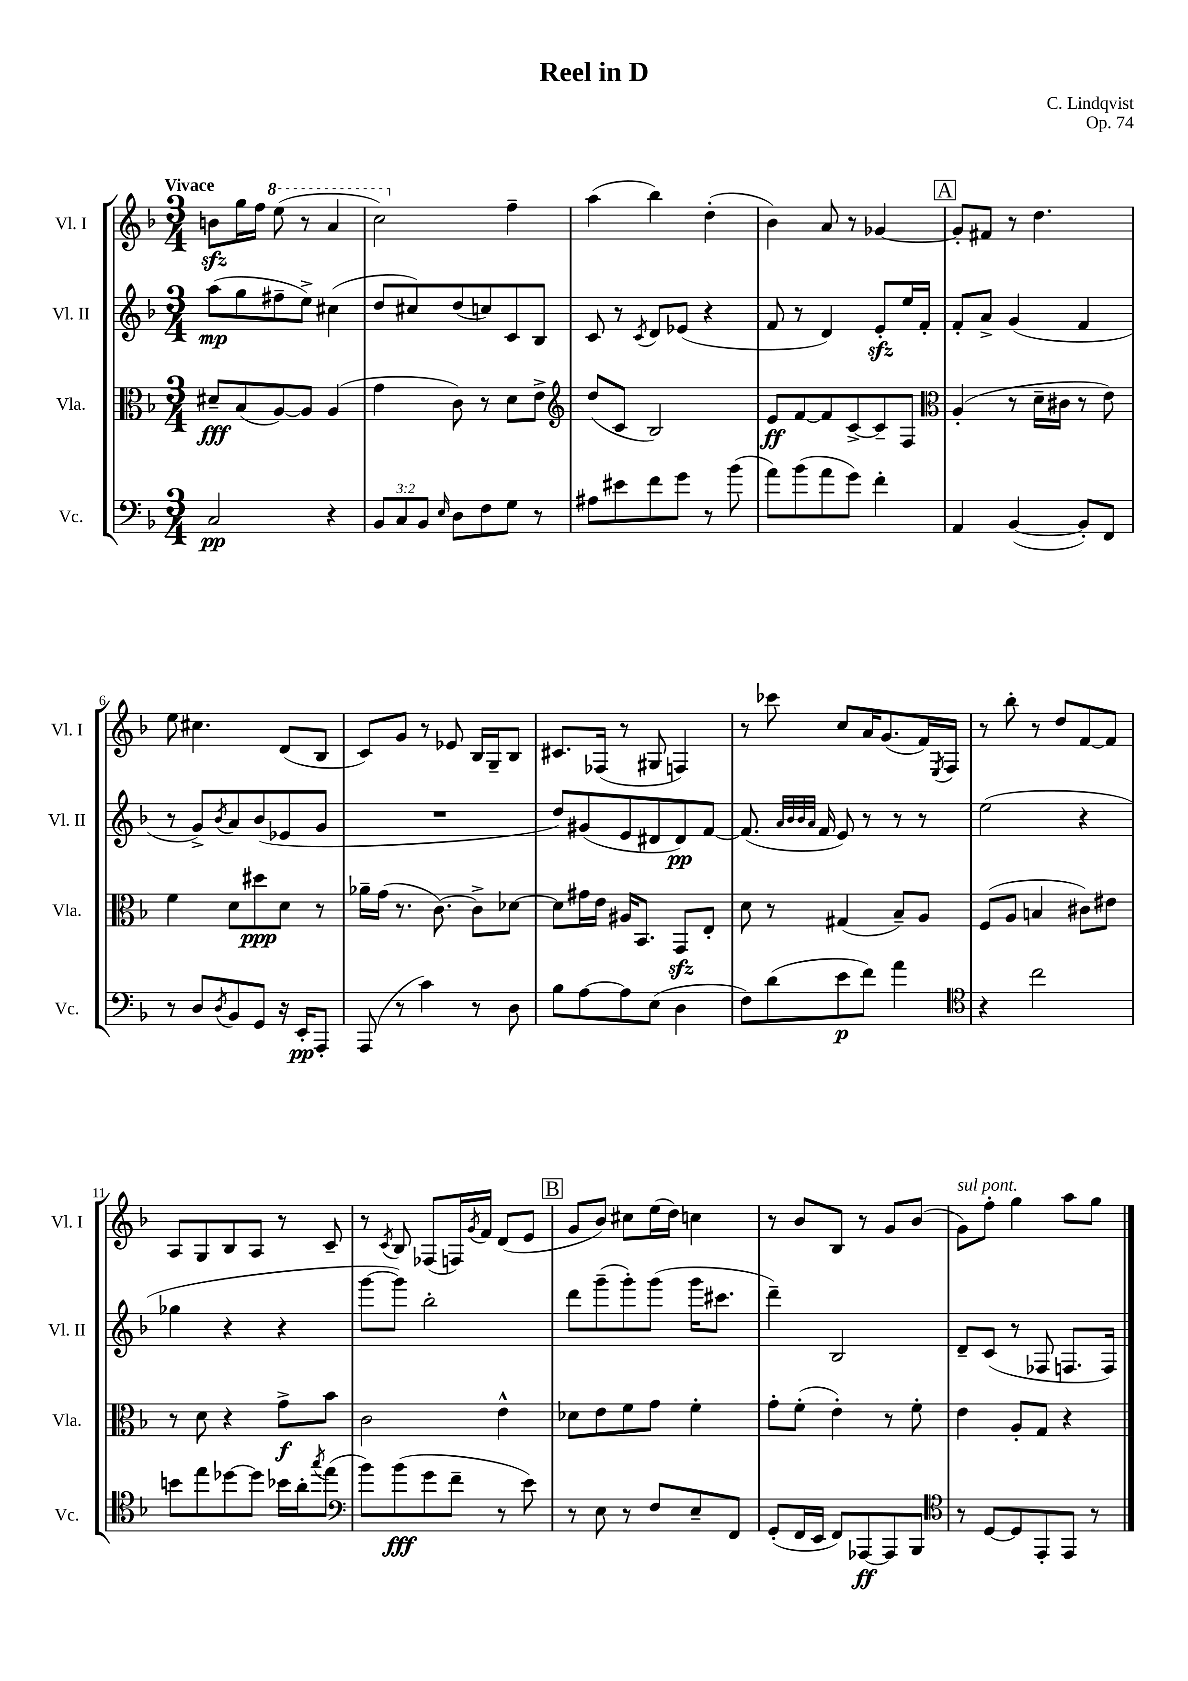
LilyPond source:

\header { title = "Reel in D" composer = "C. Lindqvist" opus = "Op. 74" }
<<
\new StaffGroup <<
\new Staff = "s0" \with { instrumentName = "Vl. I" shortInstrumentName = "Vl. I" } {
    \clef treble \key f \major \numericTimeSignature \time 3/4 \tempo "Vivace"
    b'8\sfz g''16 f''16 \ottava #1 e'''8( r8 a''4 |
    c'''2) \ottava #0 f''4-- |
    a''4( bes''4) d''4-.( |
    bes'4) a'8 r8 ges'4~ |
    \mark \markup { \box "A" } ges'8-. fis'8 r8 d''4. |
    e''8 cis''4. d'8( bes8 |
    c'8) g'8 r8 ees'8 bes16 g16-- bes8 |
    cis'8. fes16( r8 gis8 f4) |
    r8 ces'''8 c''8 a'16 g'8.( f'16) \acciaccatura { e8 } f16 |
    r8 bes''8-. r8 d''8 f'8~ f'8 |
    a8 g8 bes8 a8 r8 c'8-- |
    r8 \acciaccatura { c'8 } bes8 fes8( f16) \acciaccatura { g'8 } f'16 d'8( e'8 |
    \mark \markup { \box "B" } g'8 bes'8) cis''8 e''16( d''16) c''4 |
    r8 bes'8 bes8 r8 g'8 bes'8( |
    g'8^\markup { \italic "sul pont." }) f''8-. g''4 a''8 g''8 \bar "|." |
}
\new Staff = "s1" \with { instrumentName = "Vl. II" shortInstrumentName = "Vl. II" } {
    \clef treble \key f \major \numericTimeSignature \time 3/4
    a''8\mp( g''8 fis''8-- e''8->) cis''4( |
    d''8 cis''8) d''8( c''8) c'8 bes8 |
    c'8 r8 \acciaccatura { c'8 } d'8 ees'8( r4 |
    f'8 r8 d'4) e'8-.\sfz e''16 f'16-. |
    \mark \markup { \box "A" } f'8-. a'8-> g'4( f'4 |
    r8 g'8->) \acciaccatura { bes'8 } a'8 bes'8( ees'8 g'8 |
    R2. |
    d''8) gis'8( e'8 dis'8 dis'8\pp) f'8~ |
    f'8.( \grace { a'32 bes'32 bes'32 a'32 } f'16 e'8) r8 r8 r8 |
    e''2( r4 |
    ges''4 r4 r4 |
    g'''8~ g'''8) bes''2-. |
    \mark \markup { \box "B" } d'''8 g'''8--( g'''8-.) g'''8( g'''16 cis'''8. |
    d'''4--) bes2 |
    d'8-- c'8( r8 fes8 f8. f16) \bar "|." |
}
\new Staff = "s2" \with { instrumentName = "Vla." shortInstrumentName = "Vla." } {
    \clef alto \key f \major \numericTimeSignature \time 3/4
    dis'8--\fff bes8( a8~) a8 a4( |
    g'4 c'8) r8 d'8 e'8-> |
    \clef treble d''8( c'8 bes2) |
    e'8\ff f'8~ f'8 c'8~-> c'8-- f8 |
    \mark \markup { \box "A" } \clef alto a4-.( r8 d'16-- cis'16 r8 e'8) |
    f'4 d'8 dis''8\ppp d'8 r8 |
    aes'16-- g'16( r8. c'8.~) c'8-> des'8~ |
    des'8 gis'16 e'16 ais16 bes,8. g,8\sfz e8-. |
    d'8 r8 gis4( bes8--) a8 |
    f8( a8 b4 cis'8) eis'8 |
    r8 d'8 r4 g'8->\f bes'8 |
    c'2 e'4-^ |
    \mark \markup { \box "B" } des'8 e'8 f'8 g'8 f'4-. |
    g'8-. f'8-.( e'4-.) r8 f'8-. |
    e'4 a8-. g8 r4 \bar "|." |
}
\new Staff = "s3" \with { instrumentName = "Vc." shortInstrumentName = "Vc." } {
    \clef bass \key f \major \numericTimeSignature \time 3/4 \override Staff.TupletNumber.text = #tuplet-number::calc-fraction-text
    c2\pp r4 |
    \tuplet 3/2 { bes,8 c8 bes,8 } \grace { e16 } d8 f8 g8 r8 |
    ais8 eis'8 f'8 g'8 r8 bes'8( |
    a'8) bes'8( a'8 g'8) f'4-. |
    \mark \markup { \box "A" } a,4 bes,4~( bes,8-.) f,8 |
    r8 d8 \acciaccatura { d8 } bes,8 g,8 r16 e,16-.\pp a,,8-. |
    a,,8( r8 c'4) r8 d8 |
    bes8 a8~ a8 e8( d4 |
    f8) d'8( e'8\p f'8) a'4 |
    \clef tenor r4 c''2 |
    b'8 e''8 des''8~ des''8 bes'16 a'16-. \acciaccatura { g''8 } e''8( |
    \clef bass bes'8) bes'8\fff( g'8 f'8-- r8 e'8) |
    \mark \markup { \box "B" } r8 e8 r8 f8 e8-- f,8 |
    g,8-.( f,16 e,16 f,8) aes,,8~\ff aes,,8 bes,,8 |
    \clef tenor r8 d8~ d8 e,8-. e,8 r8 \bar "|." |
}
>>
>>
